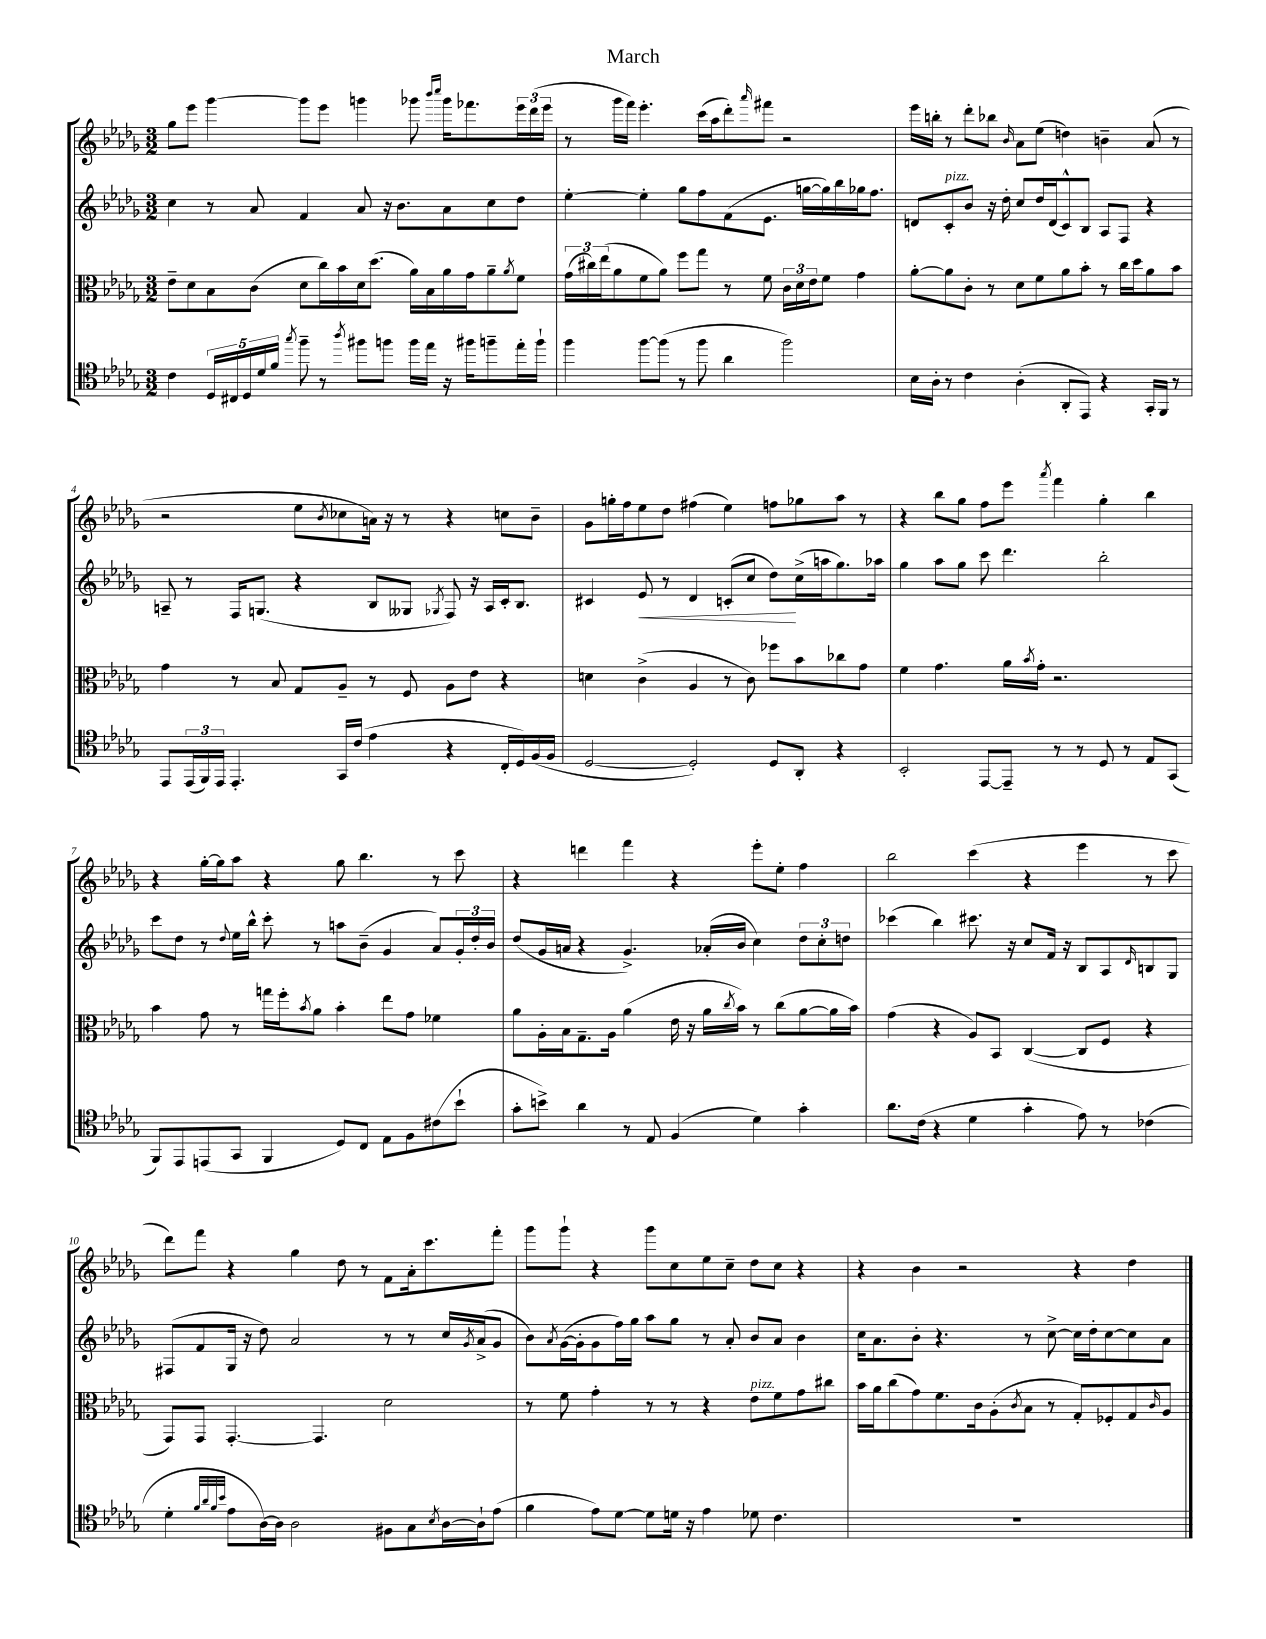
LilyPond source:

\header { title = "March" }
<<
\new StaffGroup <<
\new Staff = "s0" {
    \clef treble \key des \major \numericTimeSignature \time 3/2
    ges''8 ees'''8 ges'''4~ ges'''8 ees'''8 g'''4 ges'''8 \grace { bes'''16 c''''16 } ges'''16 fes'''8. \tuplet 3/2 { ees'''16 des'''16( ees'''16 } |
    r8 ges'''16 f'''16) ees'''4.-. c'''16( aes''16 des'''8-.) \grace { aes'''16 } fis'''8 r2 |
    ees'''16 b''16-. r8 des'''8-. bes''8 \grace { bes'16 } aes'8 ees''8( d''4) b'4-- aes'8( r8 |
    r2 ees''8 \acciaccatura { bes'8 } ces''8 a'16) r16 r8 r4 c''8 bes'8-- |
    ges'8 g''16-. f''16 ees''8 des''8 fis''4( ees''4) f''8 ges''8 aes''8 r8 |
    r4 bes''8 ges''8 f''8 ees'''8 \acciaccatura { aes'''8 } f'''4 ges''4-. bes''4 |
    r4 ges''16~-. ges''16 aes''8 r4 ges''8 bes''4. r8 c'''8 |
    r4 d'''4 f'''4 r4 ees'''8-. ees''8-. f''4 |
    bes''2 c'''4( r4 ees'''4 r8 c'''8 |
    des'''8) f'''8 r4 ges''4 des''8 r8 f'8 aes'16-. c'''8. f'''8-. |
    ges'''8 ges'''8-! r4 ges'''8 c''8 ees''8 c''8-- des''8 c''8 r4 |
    r4 bes'4 r2 r4 des''4 \bar "|." |
}
\new Staff = "s1" {
    \clef treble \key des \major \numericTimeSignature \time 3/2
    c''4 r8 aes'8 f'4 aes'8 r16 bes'8. aes'8 c''8 des''8 |
    ees''4~-. ees''4-. ges''8 f''8 f'8( ees'8. g''16~ g''16) bes''16 ges''16 f''8. |
    d'8 c'8-.^\markup { \italic "pizz." } bes'8 r16 des''16-. c''8 des''16 d'16( c'8-^) bes8 aes8 f8 r4 |
    a8-- r8 f16 g8.( r4 bes8 geses8 \acciaccatura { ges8 } f8) r16 a16 c'16-. bes8. |
    cis'4 ees'8\< r8 des'4 c'8-.( c''8 des''8\!) c''16->( a''16 ges''8.) aes''16 |
    ges''4 aes''8 ges''8 c'''8 des'''4. bes''2-. |
    c'''8 des''8 r8 \appoggiatura { des''8 } ees''16 bes''16-^ c'''8-. r8 a''8 bes'8--( ges'4 aes'8) \tuplet 3/2 { ges'16-. des''16-. bes'16 } |
    des''8( ges'16 a'16 r4 ges'4.->) aes'16-.( bes'16 c''4) \tuplet 3/2 { des''8 c''8-. d''8 } |
    ces'''4( bes''4) cis'''8. r16 c''8 f'16 r16 bes8 aes8 \grace { des'16 } b8 ges8 |
    fis8( f'8 ges16 r16 des''8) aes'2 r8 r8 c''16 \acciaccatura { ges'8 } aes'16->( ges'8 |
    bes'8) \acciaccatura { aes'8 } ges'16~( ges'16-. ges'8 f''16) ges''16 aes''8 ges''8 r8 aes'8-. bes'8 aes'8 bes'4 |
    c''16 aes'8. bes'8-. r4. r8 c''8~-> c''16 des''16-. c''8~ c''8 aes'8 \bar "|." |
}
\new Staff = "s2" {
    \clef alto \key des \major \numericTimeSignature \time 3/2
    ees'8-- des'8 bes8 c'8( des'8 c''16) bes'16 des'16 des''8.( aes'16) bes16 aes'16 ges'16 aes'8-- \acciaccatura { aes'8 } f'8 |
    \tuplet 3/2 { ges'16( cis''16) ees''16( } aes'8 f'8 aes'8) f''8 ges''8 r8 f'8 \tuplet 3/2 { c'16 des'16 ees'16 } f'8 ges'4 |
    aes'8~-. aes'8 c'8-. r8 des'8 f'8 aes'8 bes'8-. r8 c''16 des''16 aes'8 bes'8 |
    ges'4 r8 bes8 ges8 aes8-- r8 f8 aes8 ees'8 r4 |
    d'4 c'4->( aes4 r8 c'8) fes''8 bes'8 ces''8 ges'8 |
    f'4 ges'4. aes'16 \acciaccatura { bes'8 } ges'16-. r2. |
    bes'4 ges'8 r8 g''16 f''16-. \acciaccatura { bes'8 } aes'8 bes'4-. ees''8 ges'8 fes'4 |
    aes'8 aes16-. bes16 ges8.-- aes16 aes'4( ees'16 r16 aes'16 \acciaccatura { c''8 } bes'16) r8 c''8( aes'8~ aes'16 bes'16) |
    ges'4( r4 aes8) bes,8 c4~( c8 f8 r4 |
    ges,8) ges,8 ges,4.~-. ges,4. des'2 |
    r8 f'8 ges'4-. r8 r8 r4 ees'8^\markup { \italic "pizz." } f'8 ges'8 cis''8 |
    bes'16 aes'16 c''8( ges'8) f'8. c'16 aes8-.( \acciaccatura { c'8 } bes8 r8 ges8-.) fes8-. ges8 \grace { c'16 } aes8 \bar "|." |
}
\new Staff = "s3" {
    \clef tenor \key des \major \numericTimeSignature \time 3/2
    c'4 \tuplet 5/4 { des16 cis16 des16 des'16 f'16 } \acciaccatura { ges''8 } f''8-- r8 \acciaccatura { aes''8 } fis''8 f''8 f''16 ees''16 r16 fis''16 f''8-- ees''16-. f''16-! |
    f''4 f''8~ f''8( r8 f''8 aes'4 f''2) |
    bes16 aes16-. r8 c'4 aes4-.( aes,8-. ees,8) r4 ges,16-. f,16 r8 |
    ees,8 \tuplet 3/2 { ees,16( f,16) ees,16 } ees,4.-. ges,16 c'16( ees'4 r4 c16-. des16) f16( f16 |
    des2~ des2-.) des8 aes,8-. r4 |
    bes,2-. ees,8~ ees,8-- r8 r8 des8 r8 ees8 ges,8( |
    f,8) ees,8 e,8( ges,8 f,4 des8) c8 ees8 f8 cis'8( bes'8-! |
    ges'8-. b'8->) aes'4 r8 ees8 f4( des'4) ges'4-. |
    aes'8. c'16( r4 des'4 ges'4-. ees'8) r8 ces'4( |
    des'4-. \grace { f'32 aes'32 f'32 bes'32 } ees'8 aes16~) aes16 aes2 fis8 ges8 \acciaccatura { bes8 } aes16~ aes16-! ees'8( |
    f'4 ees'8) des'8~ des'8 d'16 r16 ees'4 des'8 c'4. |
    R1. \bar "|." |
}
>>
>>
